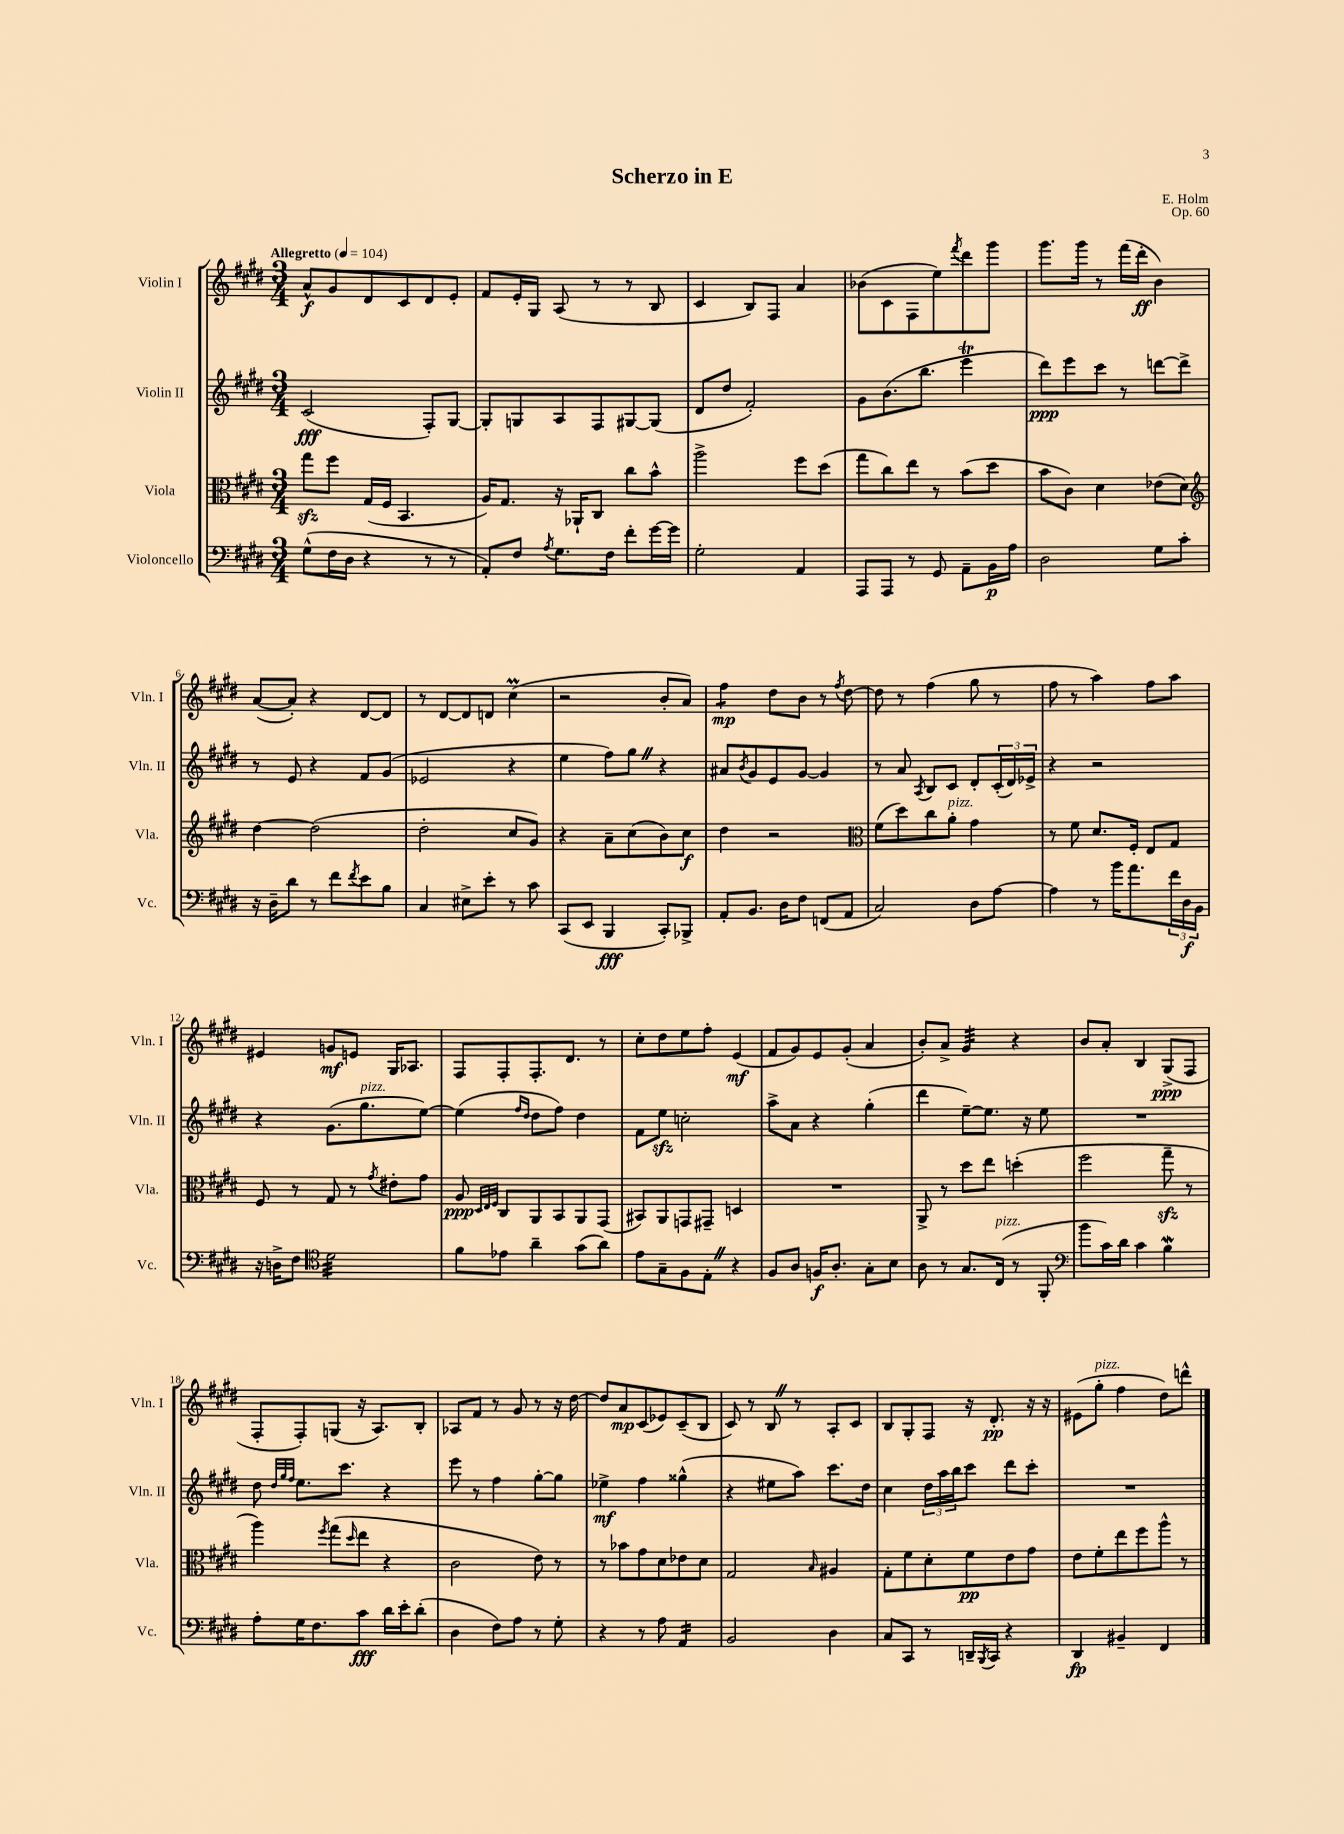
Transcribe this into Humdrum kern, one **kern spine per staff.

**kern	**kern	**kern	**kern
*staff4	*staff3	*staff2	*staff1
*clefF4	*clefC3	*clefG2	*clefG2
*k[f#c#g#d#]	*k[f#c#g#d#]	*k[f#c#g#d#]	*k[f#c#g#d#]
*M3/4	*M3/4	*M3/4	*M3/4
*MM104	*MM104	*MM104	*MM104
(8G#^^\L	8gg#\L	(2c#/	8a^^/L
16F#\L	8ff#\J	.	8g#/
16D#\JJ	.	.	.
4r	(16G#/LL	.	8d#/
.	16F#/JJ	.	.
.	4.BB/	.	8c#/
8r	.	8F#'/L)	8d#/
8r	.	[8G#/J	8e'/J
=	=	=	=
8AA'/L)	16A/LK)	8G#'/]L	8f#/L
.	8.G#/J	.	.
8F#/J	.	8G/	16e'/L
.	.	.	16G#/JJ
8qA/	.	.	.
8.G#\L	16r	8A/	(8A/
.	16AA-`/LK	.	.
.	8C#/J	8F#/	8r
16F#\Jk	.	.	.
8f#'\L	8cc#\L	[8G#/	8r
[16g#\L	8b^^\J	(8G#/]J	8B/
16g#\]JJ	.	.	.
=	=	=	=
2G#'\	2aa^\	8d#/L	4c#/
.	.	8dd#/J	.
.	.	2f#'/)	8B/L)
.	.	.	8F#/J
4AA/	8ff#\L	.	4a/
.	(8dd#\J	.	.
=	=	=	=
8AAA/L	8gg#\L	8g#\L	(8b-\L
8AAA/J	8cc#\)	(8.b\	8c#\
8r	8ee\J	.	8F#\
.	.	8.bb\J	.
8GG#/	8r	.	8ee\)
.	.	.	8qfff#/
8AA~\L	(8b\L	4eee\	8ddd#\
16BB\L	8dd#\J	.	8ggg#\J
16A\JJ	.	.	.
=	=	=	=
2D#\	8b\L	8ddd#\L)	8.ggg#\L
.	8c#\J)	8eee\	.
.	.	.	16ggg#\Jk
.	4d#\	8ccc#\J	8r
.	.	8r	(16fff#\LL
.	.	.	16ddd#'\JJ
8G#\L	(8e-\L	[8ddd\L	4b\)
8c#'\J	8d#\J)	8ddd^\]J	.
=	=	=	=
*	*clefG2	*	*
16r	[4dd#\	8r	([8a/L
16D#~\LK	.	.	.
8d#\J	.	8e/	8a'/]J)
8r	(2dd#\]	4r	4r
8f#\L	.	.	.
8qf#/	.	.	.
8e\	.	8f#/L	[8d#/L
8B\J	.	(8g#/J	8d#/]J
=	=	=	=
4C#/	2dd#'\	2e-/	8r
.	.	.	[8d#/L
8E#^\L	.	.	8d#/]
8e'\J	.	.	8d/J
8r	8cc#/L	4r	(4cc#\
8c#\	8g#/J)	.	.
=	=	=	=
(8CC#/L	4r	4ee\	2r
8EE/J	.	.	.
4BBB/	8a~\L	8ff#\L)	.
.	(8cc#\	8gg#\J	.
8CC#'/L)	8b\)	4r	8b'/L
8BBB-^/J	8cc#\J	.	8a/J)
=	=	=	=
8AA'/L	4dd#\	8a#/L	4ff#\
.	.	8qb/	.
8.BB/J	.	8g#/	.
.	2r	8e/	8dd#\L
16D#\LK	.	.	.
8F#\J	.	[8g#/J	8b\J
(8FF/L	.	4g#/]	8r
.	.	.	8qff#/
8AA/J	.	.	[8dd#\
=	=	=	=
*	*clefC3	*	*
2C#/)	(8f#\L	8r	8dd#\]
.	8dd#\)	8a/	8r
.	.	8qA/	.
.	8cc#\	8B/L	(4ff#\
.	8a'\J	8c#/J	.
8D#\L	4g#\	8d#'/L	8gg#\
[8A\J	.	(24c#'/L	8r
.	.	24d#/)	.
.	.	24e-^/JJ	.
=	=	=	=
4A\]	8r	4r	8ff#\
.	8f#\	.	8r
8r	8.d#/L	2r	4aa\)
16b\LK	.	.	.
8.a\	16F#'/Jk	.	.
.	8E/L	.	8ff#\L
24f#\L	8G#/J	.	8aa\J
24D#\	.	.	.
24BB\JJ	.	.	.
=	=	=	=
16r	8F#/	4r	4e#/
16D^\LK	.	.	.
8F#\J	8r	.	.
*clefC4	*	*	*
2d#\	8G#/	(8.g#\L	8g/L
.	8r	.	8e/J
.	.	8.gg#\	.
.	8qg#/	.	.
.	8e#'\L	.	16G#/LK
.	.	.	8.A-/J
.	8g#\J	[8ee\J)	.
=	=	=	=
8f#\L	8A/	(4ee\]	8F#/L
.	32qqD#/LLL	.	.
.	32qqE/	.	.
.	32qqF#/JJJ	.	.
8e-\J	8C#/L	.	8F#'/
.	.	16qqff#/LL	.
.	.	16qqdd#/JJ	.
4a~\	8AA/	8dd#\L	8.F#'/
.	8BB/	8ff#\J)	.
.	.	.	8.d#/J
(8g#\L	8AA/	4dd#\	.
8a\J)	(8GG#/J	.	8r
=	=	=	=
8e\L	8BB#/L)	8f#\L	8cc#'\L
8G#~\	8AA/	8ee\J	8dd#\
8F#\	8GG/	2cc'\	8ee\
8E'\J	8GG#~/J	.	8ff#'\J
4r	4D/	.	(4e/
=	=	=	=
8F#/L	2.r	8aa^\L	8f#/L
8A/J	.	8a\J	8g#/)
16F/LK	.	4r	8e/
8.A'/J	.	.	.
.	.	.	(8g#'/J
8G#'\L	.	(4gg#'\	4a/
8B\J	.	.	.
=	=	=	=
8A\	8AA^/	4ddd#\	8b'/L)
8r	8r	.	8a^/J
8.G#/L	8dd#\L	[8ee~\L)	4g#/
.	8ee\J	8.ee\]J	.
(16C#/Jk	.	.	.
8r	(4dd'\	.	4r
.	.	16r	.
8FF#'/	.	8ee\	.
=	=	=	=
*clefF4	*	*	*
8b\L	2ff#\	2.r	8b/L
16c#\L)	.	.	8a'/J
16d#\JJ	.	.	.
4c#\	.	.	4B/
4B\	8gg#~\	.	(8G#^/L
.	8r	.	8F#/J
=	=	=	=
8A'\L	4aa\)	8dd#\	8F#'/L
.	.	32qqdd#/LLL	.
.	.	32qqgg#/	.
.	.	32qqff#/JJJ	.
16G#\K	.	8.ee\L	8F#'/)
8.F#\	.	.	.
.	8qff#/	.	.
.	(8gg#\L	.	(8G/J
.	.	8.ccc#\J	.
.	16qqdd#/	.	.
8c#\J	8ee\J	.	16r
.	.	.	8.A/L)
16d#\LL	4r	4r	.
16e'\J	.	.	.
(8d#'\J	.	.	8B'/J
=	=	=	=
4D#\	2c#\	8eee\	8A-/L
.	.	8r	8f#/J
8F#\L)	.	4ff#\	8r
8A\J	.	.	8g#/
8r	8e\)	[8gg#'\L	8r
8G#'\	8r	8gg#\]J	16r
.	.	.	[16dd#\
=	=	=	=
4r	8r	4ee-^\	8dd#/]L
.	8b-\L	.	8a/
8r	8g#\	4ff#\	(8c#/
8A\	8d#\	.	8e-/)
4AA/	8e-\	(4gg##^^\	(8c#~/
.	8d#\J	.	8B/J
=	=	=	=
2BB/	2G#/	4r	8c#/)
.	.	.	8r
.	.	8ee#\L	8B/
.	.	8aa\J)	8r
.	16qqB/	.	.
4D#\	4A#/	8.ccc#\L	8A'/L
.	.	.	8c#/J
.	.	16dd#\Jk	.
=	=	=	=
8C#/L	8G#'\L	4cc#\	8B/L
8CC#/J	8f#\	.	8G#'/
8r	8d#'\	24dd#\LL	8F#/J
.	.	24aa\	.
.	.	24bb\J	.
16DD~/LL	8f#\	8ccc#\J	16r
8qBBB/	.	.	.
16CC#/JJ	.	.	8.d#'/
4r	8e\	8ddd#\L	.
.	8g#\J	8ccc#'\J	16r
.	.	.	16r
=	=	=	=
4DD#/	8e\L	2.r	(8e#\L
.	8f#'\	.	8gg#'\J
4BB#~/	8ee\	.	4ff#\
.	8ff#\	.	.
4FF#/	8aa^^\J	.	8dd#\L)
.	8r	.	8ddd^^\J
==	==	==	==
*-	*-	*-	*-
